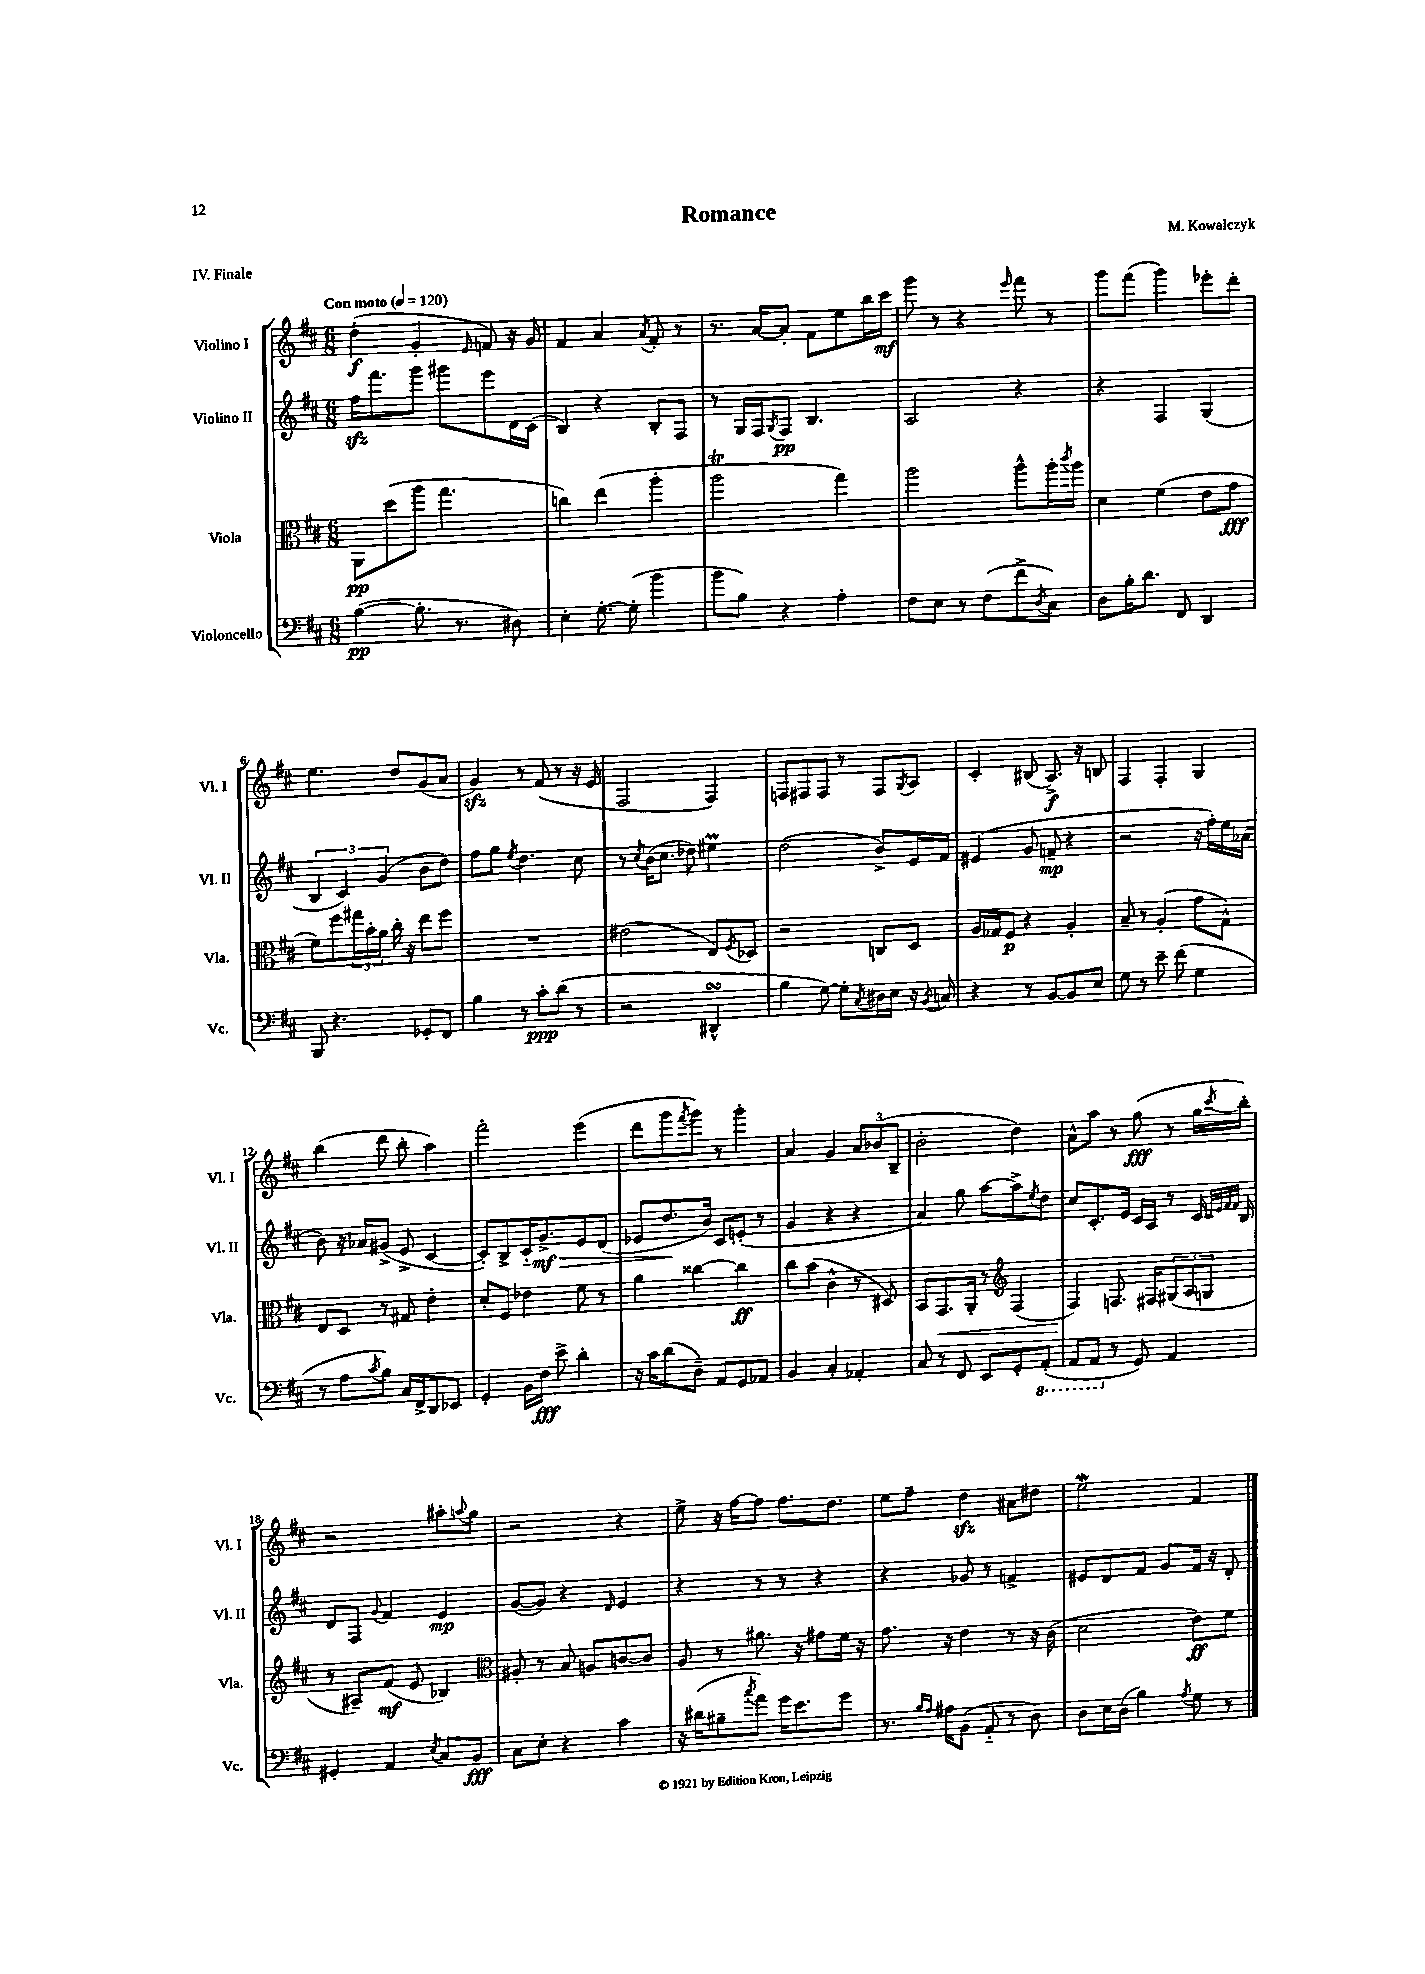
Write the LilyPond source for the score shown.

\header { title = "Romance" composer = "M. Kowalczyk" piece = "IV. Finale" }
<<
\new StaffGroup <<
\new Staff = "s0" \with { instrumentName = "Violino I" shortInstrumentName = "Vl. I" } {
    \clef treble \key d \major \numericTimeSignature \time 6/8 \tempo "Con moto" 4 = 120
    d''4-.\f( g'4-. \grace { e'16 } f'8) r16 g'16 |
    fis'4 a'4 \acciaccatura { a'8 } fis'8-. r8 |
    r8. a'16~ a'8-. fis'8 e''8 b''16 cis'''16\mf |
    g'''8 r8 r4 \grace { e'''16 } fis'''8 r8 |
    g'''8 fis'''8( g'''4) ees'''8-. d'''8-. |
    e''4. d''8 g'8( a'8 |
    g'4\sfz) r8 fis'8( r8 r16 e'16 |
    fis2 fis4) |
    f8 fis8 fis8 r8 fis8 \acciaccatura { g8 } a8 |
    cis'4-. bis8( a8.->\f) r16 b8 |
    fis4 fis4-. g4 |
    b''4( d'''8 b''8-. a''4) |
    fis'''2-. e'''4( |
    d'''8 g'''8 \acciaccatura { fis'''8 } g'''8) r8 g'''4-. |
    a'4 g'4 \tuplet 3/2 { a'8 bes'8( b8-- } |
    b'2-. d''4) |
    a'8-^ a''8 r8 g''8\fff( r8 g''16 \acciaccatura { cis'''8 } b''16-.) |
    r2 ais''8-. \appoggiatura { a''8 } g''8 |
    r2 r4 |
    e''8-> r16 fis''16~ fis''8 fis''8. d''8. |
    e''8 fis''8-- d''4\sfz ais'8 dis''8 |
    e''2\mordent fis'4 \bar "|." |
}
\new Staff = "s1" \with { instrumentName = "Violino II" shortInstrumentName = "Vl. II" } {
    \clef treble \key d \major \numericTimeSignature \time 6/8
    fis''16\sfz fis'''8. g'''8 gis'''8 e'''8 d'16 cis'16( |
    b4) r4 b8-. fis8 |
    r8 g16 fis16 \acciaccatura { g8 } fis8\pp b4. |
    a2 r4 |
    r4 fis4 g4( |
    \tuplet 3/2 { b4 cis'4) g'4( } b'8 d''8) |
    fis''8 g''8 \acciaccatura { e''8 } d''4. cis''8 |
    r8 \acciaccatura { cis''8 } b'16( cis''8. des''8) eis''4\prall |
    d''2( b'8->) e'16 fis'16 |
    eis'4( g'8 f'8--\mp r4 |
    r2 r16 fis''16-.) e''16 aes'16( |
    b'8) r16 aes'16 gis'8->( e'8-> cis'4~ |
    cis'8-.) b8-> cis'16-_ g'8.->\mf\> e'8 d'8( |
    ees'8 d''8.\! b'16) cis'8 e'8-.( r8 |
    g'4 r4 r4 |
    a'4) g''8 a''8~ a''8-> \acciaccatura { e''8 } d''8 |
    cis''8 cis'8.-. e'16 cis'16 a16 r8 cis'16 \grace { cis'32 e'32 fis'32 fis'32 } b16 |
    d'8 fis8 \appoggiatura { g'8 } fis'4 e'4\mp |
    g'8~( g'8) r4 \grace { d'16 } e'4 |
    r4 r8 r8 r4 |
    r4 ges'8 r8 f'4-> |
    eis'8 d'8 fis'8 g'8 fis'16 r16 d'8-. \bar "|." |
}
\new Staff = "s2" \with { instrumentName = "Viola" shortInstrumentName = "Vla." } {
    \clef alto \key d \major \numericTimeSignature \time 6/8
    a,8\pp d''8( a''8 g''4. |
    c''4) e''4( a''4-. |
    a''2\trill g''4) |
    a''2 a''8-^ a''16-. \acciaccatura { cis'''8 } a''16 |
    d'4 fis'4( e'8 g'8\fff |
    fis'8) fis''8 \tuplet 3/2 { gis''16 b'16-. a'16 } cis''16-. r16 e''8 fis''8 |
    R2. |
    eis'2( e8) \acciaccatura { fis8 } des8 |
    r2 c8 d8 |
    a16 ges16 fis8\p r4 a4-. |
    b8-- r8 a4-.( g'8 g8-^) |
    e8 d8 r8 gis8 e'4-. |
    d'8-. fis8 ees'4 fis'8 r8 |
    a'4 cisis''4~ cisis''4\ff |
    cis''8 b'8( cis'4-^ r8 dis8) |
    b,8 g,8.\< a,16-. r8 \clef treble fis4( |
    fis4\!) f8. fis16 \tuplet 3/2 { gis8( a8 g8 } |
    r8 ais8--) fis'8\mf( e'8 bes4) |
    \clef alto ais8-. r8 b8 a8 c'8~ c'8 |
    a8 r8 ais'8. r16 gis'8 fis'16 r16 |
    g'8. r16 e'4 r8 r16 cis'16( |
    d'2 e'8\ff) fis'8 \bar "|." |
}
\new Staff = "s3" \with { instrumentName = "Violoncello" shortInstrumentName = "Vc." } {
    \clef bass \key d \major \numericTimeSignature \time 6/8
    b4~\pp( b8.-. r8. dis8) |
    e4-. g8.~-. g16-.( b'4 |
    b'8 b8) r4 a4-. |
    fis8 e8 r8 fis8( fis'8-> \acciaccatura { d8 } cis8) |
    d8 b16-. d'8. fis,8 d,4 |
    b,,8 r4. ges,8-. fis,8 |
    b4 r8 cis'8-.\ppp d'8( r8 |
    r2 dis,4-^\turn |
    b4 g8~) g8-. \acciaccatura { cis8 } dis16 e16 r16 \acciaccatura { b,8 } c16 |
    r4 r8 b,8~ b,8 e8 |
    g8 r8 e'8-- fis'8( g4 |
    r8 a8 \acciaccatura { cis'8 } b8) cis16 fis,16-> d,8 ees,8 |
    g,4-. b,16 fis16\fff e'8-> d'4-. |
    r16 cis'16 d'8( d8--) a,8 g,8 aes,8 |
    b,4 cis4-. aes,4-. |
    cis8 r8 fis,8 e,8 g,8-. \ottava #-1 a,,8-.( |
    a,,8 a,,8 \ottava #0 r8 g,8) a,4 |
    gis,4-. a,4 \acciaccatura { e8 } cis8 b,8\fff |
    cis8 e8-. r4 cis'4 |
    r16 dis'16( bis8-- \acciaccatura { cis''8 } a'8) g'16 e'8. g'8 |
    r8. \grace { b16 a16 } ais16 b,8( a,8-_ r8 d8) |
    d8 e16 d16( b4) \acciaccatura { a8 } g8 r8 \bar "|." |
}
>>
>>
